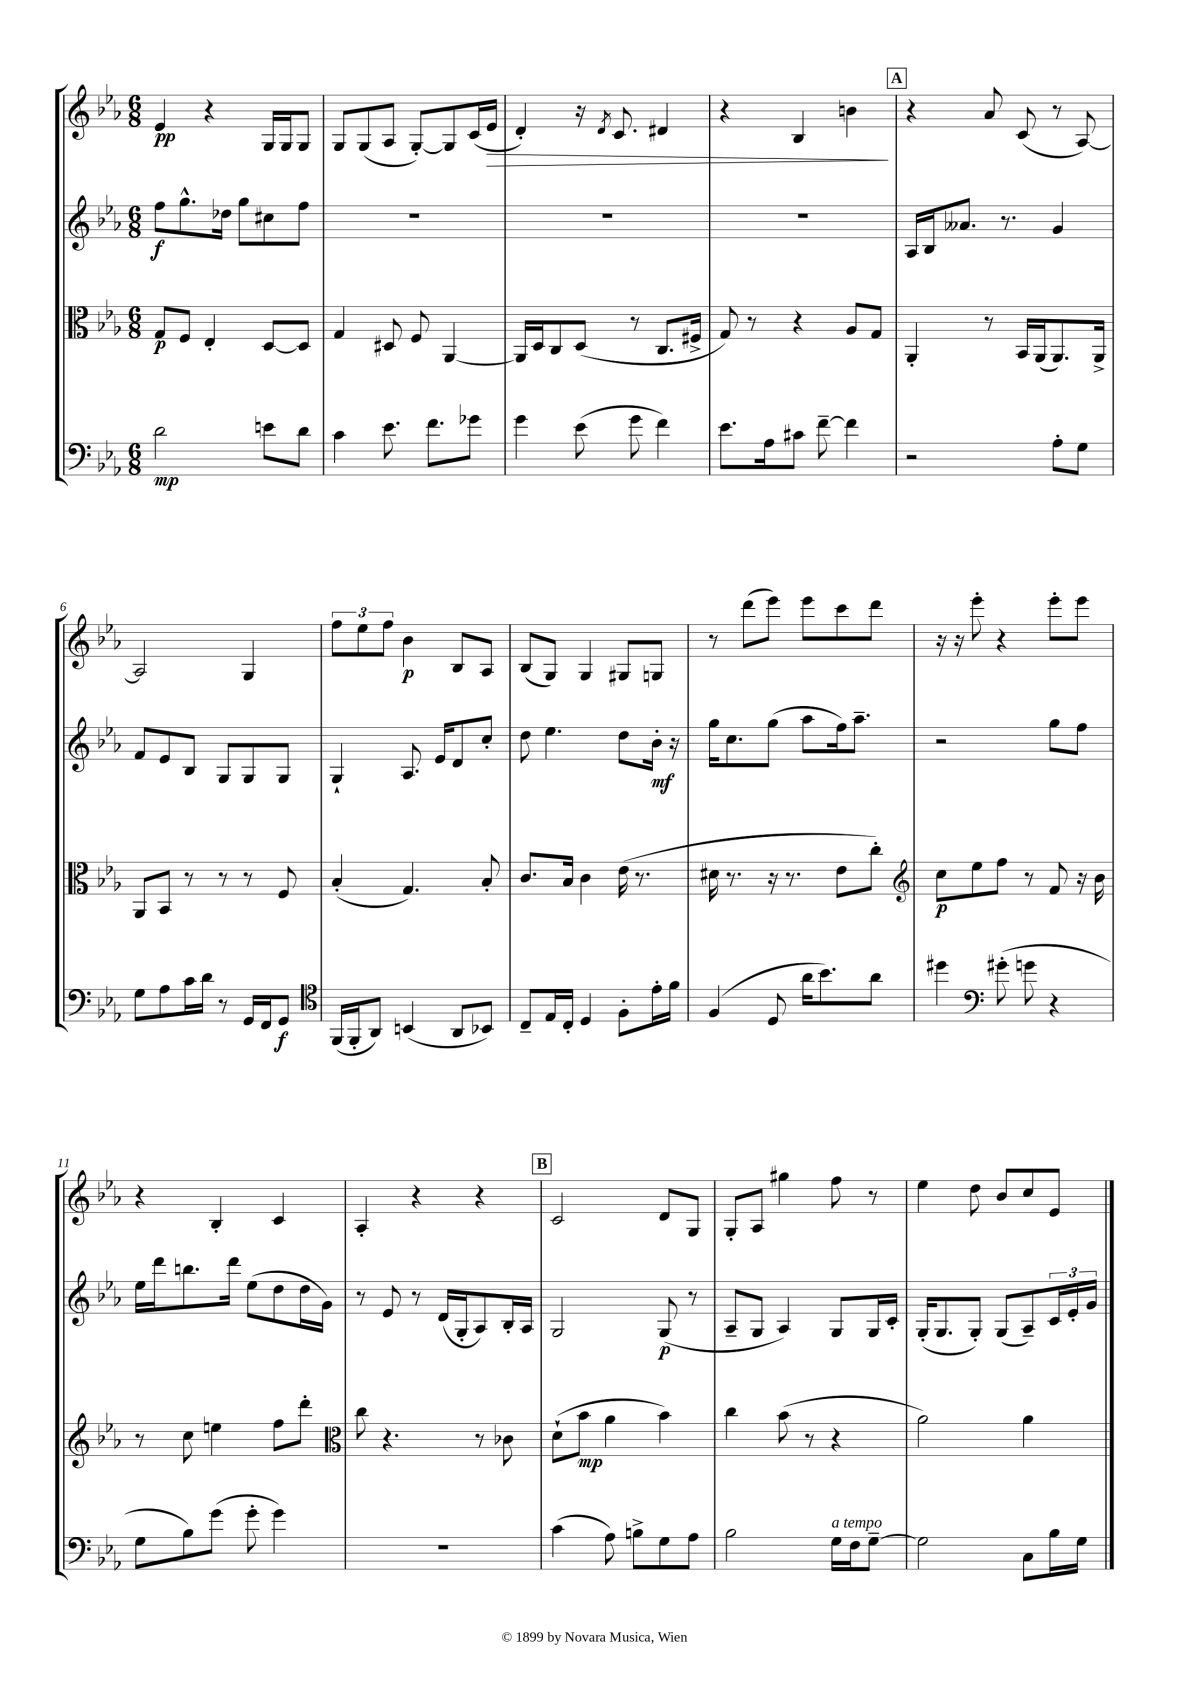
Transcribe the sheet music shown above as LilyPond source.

<<
\new StaffGroup <<
\new Staff = "s0" {
    \clef treble \key ees \major \numericTimeSignature \time 6/8
    ees'4\pp r4 g16 g16 g8 |
    g8 g8( aes8 g8~-.) g8 c'16( ees'16\> |
    d'4-.) r16 \acciaccatura { d'8 } c'8. dis'4 |
    r4 bes4 b'4\! |
    \mark \markup { \box "A" } r4 aes'8 c'8( r8 aes8~) |
    aes2 g4 |
    \tuplet 3/2 { f''8 ees''8 f''8 } bes'4\p bes8 aes8 |
    bes8( g8) g4 gis8 g8 |
    r8 d'''8( ees'''8) ees'''8 c'''8 d'''8 |
    r16 r16 ees'''8-. r4 ees'''8-. ees'''8 |
    r4 bes4-. c'4 |
    aes4-. r4 r4 |
    \mark \markup { \box "B" } c'2 d'8 g8 |
    g8-. aes8 gis''4 f''8 r8 |
    ees''4 d''8 bes'8 c''8 ees'8 \bar "|." |
}
\new Staff = "s1" {
    \clef treble \key ees \major \numericTimeSignature \time 6/8
    f''8\f g''8.-^ des''16 g''8 cis''8 f''8 |
    R2. |
    R2. |
    R2. |
    \mark \markup { \box "A" } aes16 bes16 aeses'8. r8. g'4 |
    f'8 ees'8 bes8 g8 g8 g8 |
    g4-! aes8. ees'16 d'8 c''8-. |
    d''8 ees''4. d''8 bes'16-.\mf r16 |
    g''16 c''8. g''8( aes''8 f''16) aes''8.-- |
    r2 g''8 f''8 |
    ees''16 d'''16 b''8. d'''16 ees''8( d''8 d''16 g'16) |
    r8 ees'8 r8 d'16( g16-. aes8) bes16-. aes16 |
    \mark \markup { \box "B" } g2 g8\p( r8 |
    aes8-- g8 aes4) g8 g16 c'16-. |
    g16-.( g8. g8-.) g8( aes8--) \tuplet 3/2 { c'16 ees'16-. g'16 } \bar "|." |
}
\new Staff = "s2" {
    \clef alto \key ees \major \numericTimeSignature \time 6/8
    g8\p f8 ees4-. d8~ d8 |
    g4 dis8 f8 aes,4~ |
    aes,16 d16 c8 d8( r8 c8. fis16-> |
    g8) r8 r4 aes8 g8 |
    \mark \markup { \box "A" } aes,4-. r8 bes,16 aes,16( aes,8.) aes,16-> |
    aes,8 bes,8 r8 r8 r8 f8 |
    bes4-.( g4.) bes8-. |
    c'8. bes16 c'4 ees'16( r8. |
    dis'16 r8. r16 r8. ees'8 c''8-.) |
    \clef treble c''8\p ees''8 f''8 r8 f'8 r16 bes'16 |
    r8 c''8 e''4 f''8 d'''8-. |
    \clef alto c''8 r4. r8 ces'8 |
    \mark \markup { \box "B" } d'8-!( bes'8\mp aes'4 bes'4) |
    c''4 bes'8( r8 r4 |
    aes'2) aes'4 \bar "|." |
}
\new Staff = "s3" {
    \clef bass \key ees \major \numericTimeSignature \time 6/8
    d'2\mp e'8 d'8 |
    c'4 ees'8. f'8. ges'8 |
    g'4 ees'8( g'8 f'4) |
    ees'8. aes16 cis'8 f'8~-- f'4 |
    \mark \markup { \box "A" } r2 aes8-. g8 |
    g8 aes8 c'16 d'16 r8 g,16 f,16 g,8\f |
    \clef tenor f,16( f,16-. aes,8) b,4( aes,8 bes,8) |
    c8-- ees16 c16-. d4 f8-. ees'16-. f'16 |
    f4( d8 aes'16 bes'8.) aes'8 |
    dis''4 \clef bass gis'8-.( g'8 r4 |
    g8 bes8) g'8( g'8-. g'4) |
    R2. |
    \mark \markup { \box "B" } c'4( aes8) b8-> g8 aes8 |
    bes2 g16^\markup { \italic "a tempo" } f16 g8~-- |
    g2 c8 bes16 g16 \bar "|." |
}
>>
>>
